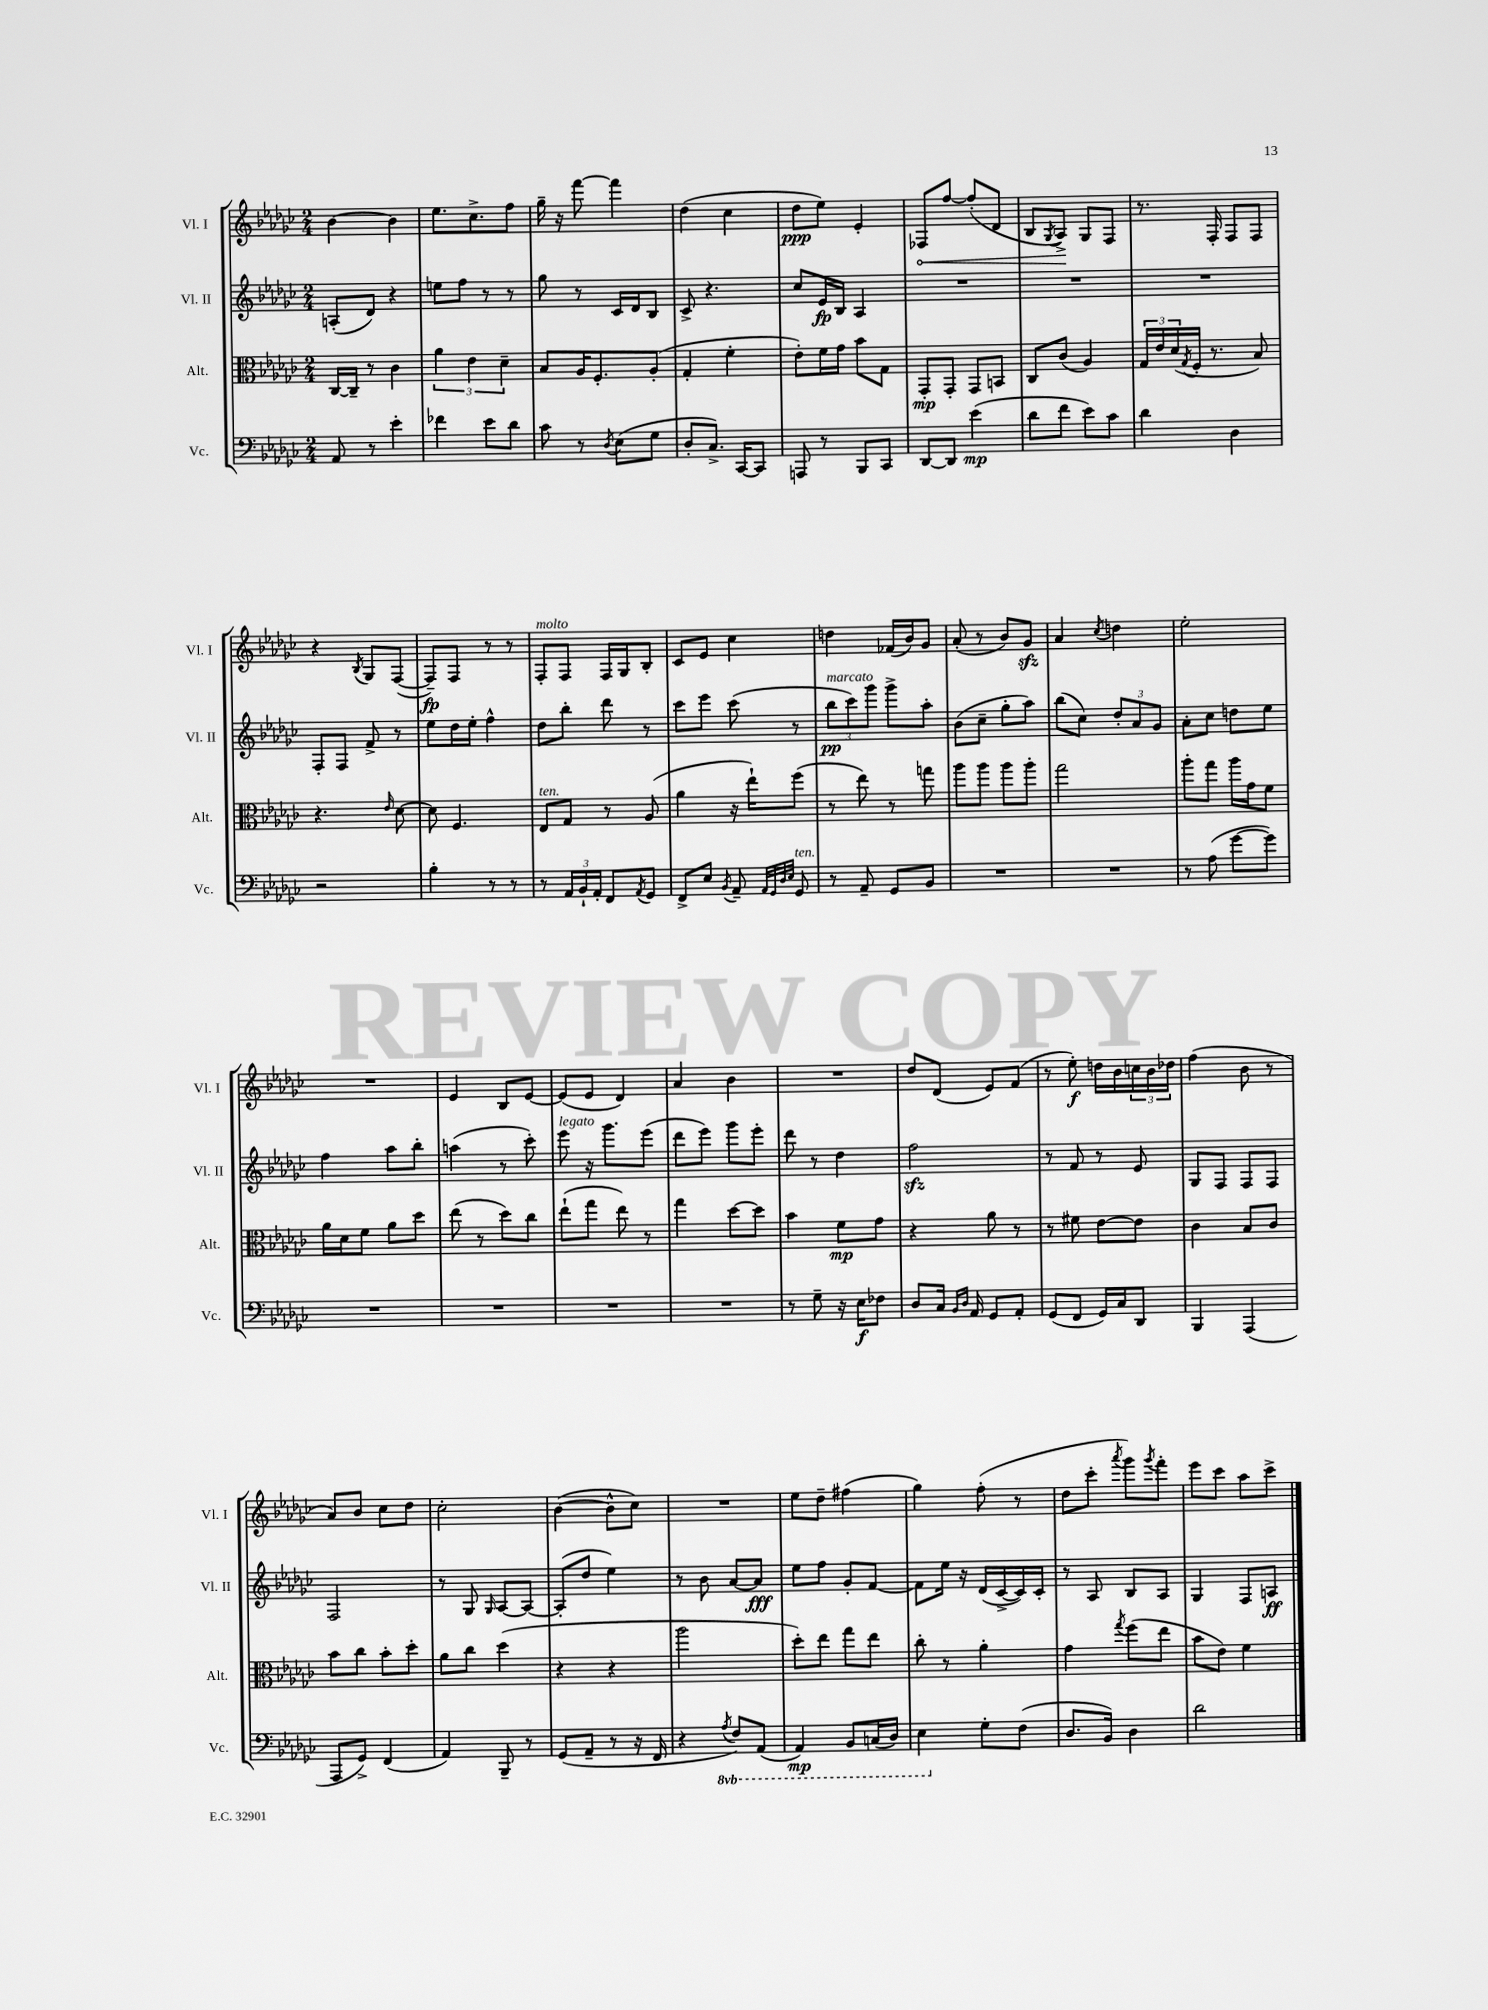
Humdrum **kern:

**kern	**kern	**kern	**kern
*staff4	*staff3	*staff2	*staff1
*clefF4	*clefC3	*clefG2	*clefG2
*k[b-e-a-d-g-c-]	*k[b-e-a-d-g-c-]	*k[b-e-a-d-g-c-]	*k[b-e-a-d-g-c-]
*M2/4	*M2/4	*M2/4	*M2/4
8AA-	[16C-	(8A'	[4b-
.	16C-~]	.	.
8r	8r	8d-)	.
4e-'	4c-	4r	4b-]
=	=	=	=
4f-	6a-	8ee	8.ee-
.	.	8ff	.
.	6e-	.	.
.	.	.	8.cc-^
8e-	.	8r	.
.	6d-~	.	.
8d-	.	8r	8ff
=	=	=	=
8c-	8B-	8gg-	16gg-~
.	.	.	16r
8r	16A-	8r	[8fff
.	8.F'	.	.
8qD-	.	.	.
(8E-	.	16c-	4fff]
.	.	16d-	.
8G-	(8A-'	8B-	.
=	=	=	=
8D-'	4G-'	8c-^	(4dd-
8.C-^)	.	4.r	.
.	4f'	.	4cc-
[16CC-	.	.	.
8CC-]	.	.	.
=	=	=	=
8AAA	8e-')	8cc-	8dd-
8r	16f	16e-	8ee-)
.	16g-	16B-	.
8BBB-	8b-	4A-	4e-'
8CC-	8G-	.	.
=	=	=	=
[8DD-	8GG-'	2r	8F-
8DD-]	8GG-'	.	[8ff
(4e-	8GG-	.	(8ff']
.	8BB	.	8d-
=	=	=	=
8d-	8C-	2r	8B-
.	.	.	8qG-
8f	(8c-	.	8A-^)
8e-)	4A-)	.	8G-
8c-	.	.	8F
=	=	=	=
4d-	24G-	2r	8.r
.	24e-	.	.
.	(24d-	.	.
.	8qG-	.	.
.	16F'	.	.
.	8.r	.	16F'
4D-	.	.	8F
.	8B-)	.	8F
=	=	=	=
2r	4.r	8F'	4r
.	.	8F	.
.	.	.	8qB-
.	.	8f^	8G-
.	16qqe-	.	.
.	[8d-	8r	([8F
=	=	=	=
4B-'	8d-]	8ee-	8F~])
.	4.F	16dd-	8F
.	.	16ee-'	.
8r	.	4ff^^	8r
8r	.	.	8r
=	=	=	=
8r	8E-	8dd-	8F'
24AA-	8G-	8bb-'	8F
24BB-`	.	.	.
24AA-'	.	.	.
8FF	8r	8ddd-	16F
.	.	.	16G-
8qAA-	.	.	.
8GG-	(8A-	8r	8B-'
=	=	=	=
8FF^	4a-	8ccc-	8c-
8E-	.	8eee-	8e-
8qBB-	.	.	.
8AA-~	16r	(8ccc-	4cc-
.	16ee-`)	.	.
32qqAA-	.	.	.
32qqGG-	.	.	.
32qqD-	.	.	.
32qqE-	.	.	.
8GG-	(8ff	8r	.
=	=	=	=
8r	8r	12bb-	4dd
.	.	12ccc-)	.
8AA-~	8ee-)	.	.
.	.	12ggg-	.
8GG-	8r	8ggg-^	(16f-
.	.	.	16b-)
8BB-	8gg	8aa-'	8g-
=	=	=	=
2r	8aa-	(8b-	(8a-'
.	8aa-	8cc-~	8r
.	8aa-	8gg-'	8b-)
.	8aa-'	8aa-)	8g-
=	=	=	=
2r	2gg-	(8bb-	4a-
.	.	8cc-)	.
.	.	.	8qcc-
.	.	12dd-'	4dd
.	.	12a-	.
.	.	12g-	.
=	=	=	=
8r	8aa-'	8a-'	2ee-'
(8A-	8gg-	8cc-	.
[8g-	16aa-	8dd	.
.	16g-	.	.
8g-])	8f	8ee-	.
=	=	=	=
2r	16a-	4ff	2r
.	16d-	.	.
.	8f	.	.
.	8a-	8aa-	.
.	8dd-	8bb-'	.
=	=	=	=
2r	(8ee-	(4aa	4e-
.	8r	.	.
.	8dd-)	8r	8B-
.	8cc-	8ccc-')	[8e-
=	=	=	=
2r	(8ee-`	8eee-	(8e-]
.	8gg-	16r	8e-
.	.	8.ggg-	.
.	8ee-)	.	4d-)
.	8r	(8eee-	.
=	=	=	=
2r	4gg-	8ddd-	4a-
.	.	8eee-)	.
.	[8dd-	8ggg-	4b-
.	8dd-]	8eee-'	.
=	=	=	=
8r	4b-	8ddd-	2r
8G-~	.	8r	.
16r	8f	4dd-	.
16E-	.	.	.
8F-	8g-	.	.
=	=	=	=
8D-	4r	2ff	8dd-
16C-	.	.	(8d-
16qqBB-	.	.	.
16qqD-	.	.	.
16AA-	.	.	.
8GG-	8a-	.	8e-)
8AA-'	8r	.	(8f
=	=	=	=
(8GG-	8r	8r	8r
8FF	8f#	8f	8ee-')
16GG-)	[8e-	8r	16dd
16C-	.	.	16b-
8DD-	8e-]	8e-	24cc
.	.	.	24b-
.	.	.	24dd-
=	=	=	=
4BBB-	4c-	8G-	(4ff
.	.	8F	.
(4AAA-	8B-	8F	8b-
.	8c-	8F	8r
=	=	=	=
8AAA-	8b-	2F	8a-)
8GG-^)	8cc-	.	8b-
(4FF	8b-'	.	8cc-
.	8dd-'	.	8dd-
=	=	=	=
4AA-)	8a-	8r	2cc-'
.	8cc-	8G-	.
.	.	16qqG-	.
8BBB-~	(4dd-	[8A-	.
8r	.	8A-_	.
=	=	=	=
(8GG-	4r	(8A-']	([4b-
8AA-~	.	8dd-	.
8r	4r	4ee-)	8b-^^]
16r	.	.	8cc-)
16FF	.	.	.
=	=	=	=
4r	2aa-	8r	2r
.	.	8b-	.
8qAA-	.	.	.
8FF)	.	[8a-	.
(8AAA-	.	8a-]	.
=	=	=	=
4AAA-)	8dd-')	8ee-	8ee-
.	8ee-	8ff	8dd-~
8BBB-	8gg-	8g-'	(4ff#
(16CC	8ee-	[8f	.
16DD-)	.	.	.
=	=	=	=
4EE-	8cc-'	8f]	4gg-)
.	8r	16ee-	.
.	.	16r	.
8G-'	4a-'	(16d-	(8ff'
.	.	[16c-^	.
(8F	.	16c-])	8r
.	.	16c-'	.
=	=	=	=
8.D-	4g-	8r	8dd-
.	.	8A-	8ccc-'
16BB-)	.	.	.
.	8qgg-	.	8qaaa-
4D-	(8ff	8B-	8ggg-)
.	.	.	8qggg-
.	8ee-	8A-	8fff'
=	=	=	=
2d-	8b-	4G-	8eee-
.	8e-)	.	8ccc-
.	4f	8F	8aa-
.	.	8A	8ccc-^
==	==	==	==
*-	*-	*-	*-
